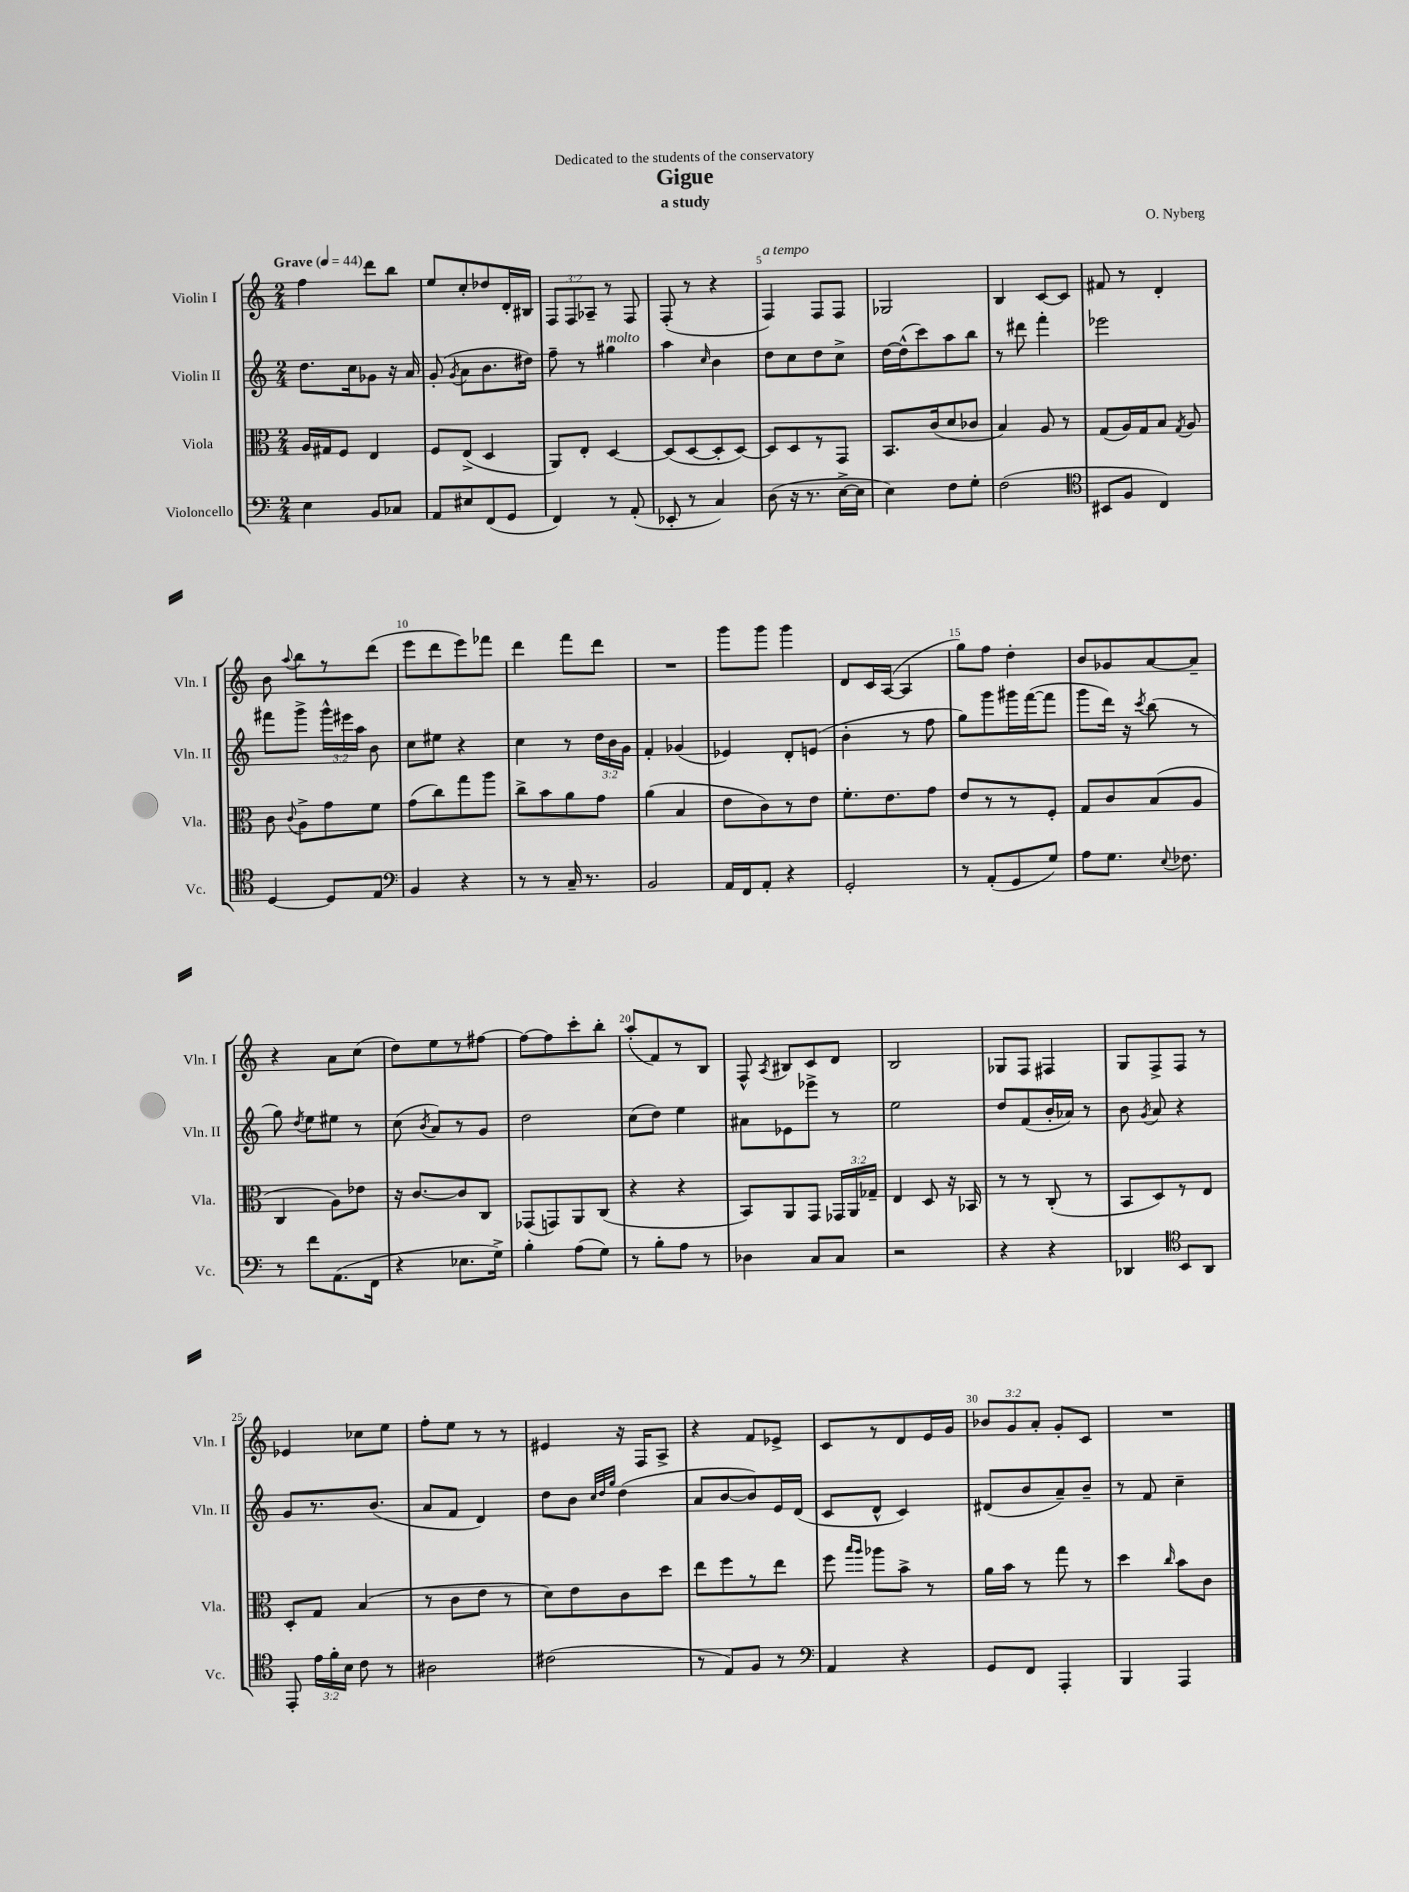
\header { title = "Gigue" composer = "O. Nyberg" subtitle = "a study" dedication = "Dedicated to the students of the conservatory" }
<<
\new StaffGroup <<
\new Staff = "s0" \with { instrumentName = "Violin I" shortInstrumentName = "Vln. I" } {
    \clef treble \key c \major \numericTimeSignature \time 2/4 \override Staff.TupletNumber.text = #tuplet-number::calc-fraction-text \tempo "Grave" 4 = 44
    \autoBeamOff f''4 d'''8[ b''8] |
    e''8[ c''8-. des''8 d'16-. bis16] |
    \tuplet 3/2 { f8[ f8 aes8]-- } r8 f8 |
    f8-.( r8 r4 |
    f4^\markup { \italic "a tempo" }) f8[ f8] |
    ges2 |
    b4 c'8[~ c'8] |
    fis'8 r8 d'4-. |
    b'8 \appoggiatura { a''8 } b''8[ r8 d'''8]( |
    e'''8[ d'''8 e'''8) fes'''8] |
    d'''4 f'''8[ d'''8] |
    R2 |
    g'''8[ g'''8] g'''4 |
    d'8[ c'16 a16]~( a4 |
    g''8[) f''8] d''4-. |
    b'8[ ges'8 a'8~ a'8]-- |
    r4 a'8[ c''8]( |
    d''8[) e''8 r8 fis''8]~ |
    fis''8[~ fis''8 c'''8-. b''8]-. |
    a''8[-.( f'8) r8 b8] |
    f8-^ \acciaccatura { a8 } bis8[ c'8 d'8] |
    b2 |
    ges8[ f8] fis4 |
    g8[ f8-> f8] r8 |
    ees'4 ces''8[ e''8] |
    f''8[-. e''8] r8 r8 |
    eis'4 r16 f16[ a8]-> |
    r4 f'8[ ees'8]-> |
    c'8[ r8 d'8 e'16 g'16] |
    \tuplet 3/2 { bes'8[ g'8 a'8]-. } g'8[-. c'8] |
    R2 \bar "|." |
}
\new Staff = "s1" \with { instrumentName = "Violin II" shortInstrumentName = "Vln. II" } {
    \clef treble \key c \major \numericTimeSignature \time 2/4 \override Staff.TupletNumber.text = #tuplet-number::calc-fraction-text
    \autoBeamOff d''8.[ c''16 ges'8] r16 a'16 |
    g'8-.( \acciaccatura { g'8 } a'8[ b'8. dis''16]) |
    f''8-- r8 gis''4^\markup { \italic "molto" } |
    a''4 \grace { c''16 } b'4 |
    d''8[ c''8 d''8 c''8]-> |
    d''16[~ d''16-^( c'''8) a''8 b''8] |
    r8 dis'''8 f'''4-. |
    ees'''2 |
    fis'''8[ g'''8]-> \tuplet 3/2 { g'''16[-^ eis'''16 a''16] } b'8 |
    c''8[ eis''8] r4 |
    c''4 r8 \tuplet 3/2 { d''16[ b'16 g'16] } |
    f'4-. ges'4( |
    ees'4) d'8[-. e'8]( |
    b'4-. r8 f''8 |
    g''8[) g'''8 gis'''16 f'''16~( f'''8] |
    g'''8[ d'''16]) r16 \acciaccatura { c'''8 } b''8( r8 |
    g''8) \acciaccatura { d''8 } e''8[ eis''8] r8 |
    c''8( \acciaccatura { b'8 } a'8[) r8 g'8] |
    d''2 |
    c''8[( d''8]) e''4 |
    ais'8[ ees'8 ees'''8]-> r8 |
    e''2 |
    d''8[ f'8( b'16-. aes'16]) r8 |
    b'8 \acciaccatura { g'8 } a'8 r4 |
    g'8[ r8. b'8.]( |
    a'8[ f'8] d'4) |
    d''8[ b'8] \grace { c''32[ d''32 g''32] } d''4( |
    a'8[ b'8~ b'8) e'16 d'16]( |
    c'8[ d'8]-^ c'4) |
    dis'8[( b'8 a'8--) b'8]-- |
    r8 f'8 c''4-- \bar "|." |
}
\new Staff = "s2" \with { instrumentName = "Viola" shortInstrumentName = "Vla." } {
    \clef alto \key c \major \numericTimeSignature \time 2/4 \override Staff.TupletNumber.text = #tuplet-number::calc-fraction-text
    \autoBeamOff a16[ gis16 f8] e4 |
    f8[ e8]->( d4 |
    a,8[) e8]-. d4~ |
    d8[( d8~ d8-. d8]~) |
    d8[ d8 r8 g,8] |
    b,8.[ c'16( d'8 ces'8] |
    b4) a8 r8 |
    g8[( a16) g16 b8] \acciaccatura { g8 } a8 |
    c'8 \appoggiatura { c'8 } a8[-> g'8 f'8] |
    g'8[( c''8) g''8 a''8] |
    c''8[-> b'8 a'8 g'8] |
    a'4( b4 |
    e'8[ c'8) r8 e'8] |
    f'8.[-. e'8. g'8] |
    e'8[ r8 r8 f8]-. |
    g8[ c'8 b8( a8] |
    c4 a8[) ees'8] |
    r16 c'8.[~ c'8 c8] |
    ges,8[( g,8) a,8 c8]( |
    r4 r4 |
    b,8[) a,8 g,8] \tuplet 3/2 { ges,16[ a,16 ges16]-- } |
    e4 d8 r16 bes,16 |
    r8 r8 c8-.( r8 |
    b,8[ d8) r8 e8] |
    d8[-. g8] b4( |
    r8 c'8[ e'8] r8 |
    d'8[) e'8 c'8 d''8] |
    e''8[ f''8 r8 e''8] |
    f''8 \grace { b''16[ a''16] } aes''8[ b'8]-> r8 |
    a'16[ b'16] r8 g''8 r8 |
    d''4 \grace { c''16 } b'8[ c'8] \bar "|." |
}
\new Staff = "s3" \with { instrumentName = "Violoncello" shortInstrumentName = "Vc." } {
    \clef bass \key c \major \numericTimeSignature \time 2/4 \override Staff.TupletNumber.text = #tuplet-number::calc-fraction-text
    \autoBeamOff e4 b,8[ ces8] |
    a,8[ eis8 f,8( g,8] |
    f,4) r8 a,8-.( |
    ees,8-. r8 c4) |
    d8( r16 r8. e16[~-> e16] |
    e4) f8[ g8]-. |
    f2( |
    \clef tenor bis,8[ f8] c4) |
    d4~ d8[ e8] |
    \clef bass b,4 r4 |
    r8 r8 c16-- r8. |
    b,2 |
    a,16[ f,16 a,8]-. r4 |
    g,2-. |
    r8 a,8[-.( g,8 g8]) |
    a8[ g8.] \appoggiatura { e8 } fes8. |
    r8 f'8[ a,8.( f,16] |
    r4 ees8.[ g16]->) |
    b4-. a8[( g8]) |
    r8 b8[-. a8] r8 |
    des4 c8[ c8] |
    r2 |
    r4 r4 |
    des,4 \clef tenor b,8[ a,8] |
    e,8-. \tuplet 3/2 { e'16[ f'16-. b16] } c'8 r8 |
    ais2 |
    cis'2( |
    r8 e8[) f8] r8 |
    \clef bass a,4 r4 |
    g,8[ f,8] a,,4-. |
    b,,4 a,,4 \bar "|." |
}
>>
>>
\layout { \context { \Score \override BarNumber.break-visibility = ##(#f #t #t) barNumberVisibility = #(every-nth-bar-number-visible 5) } }
